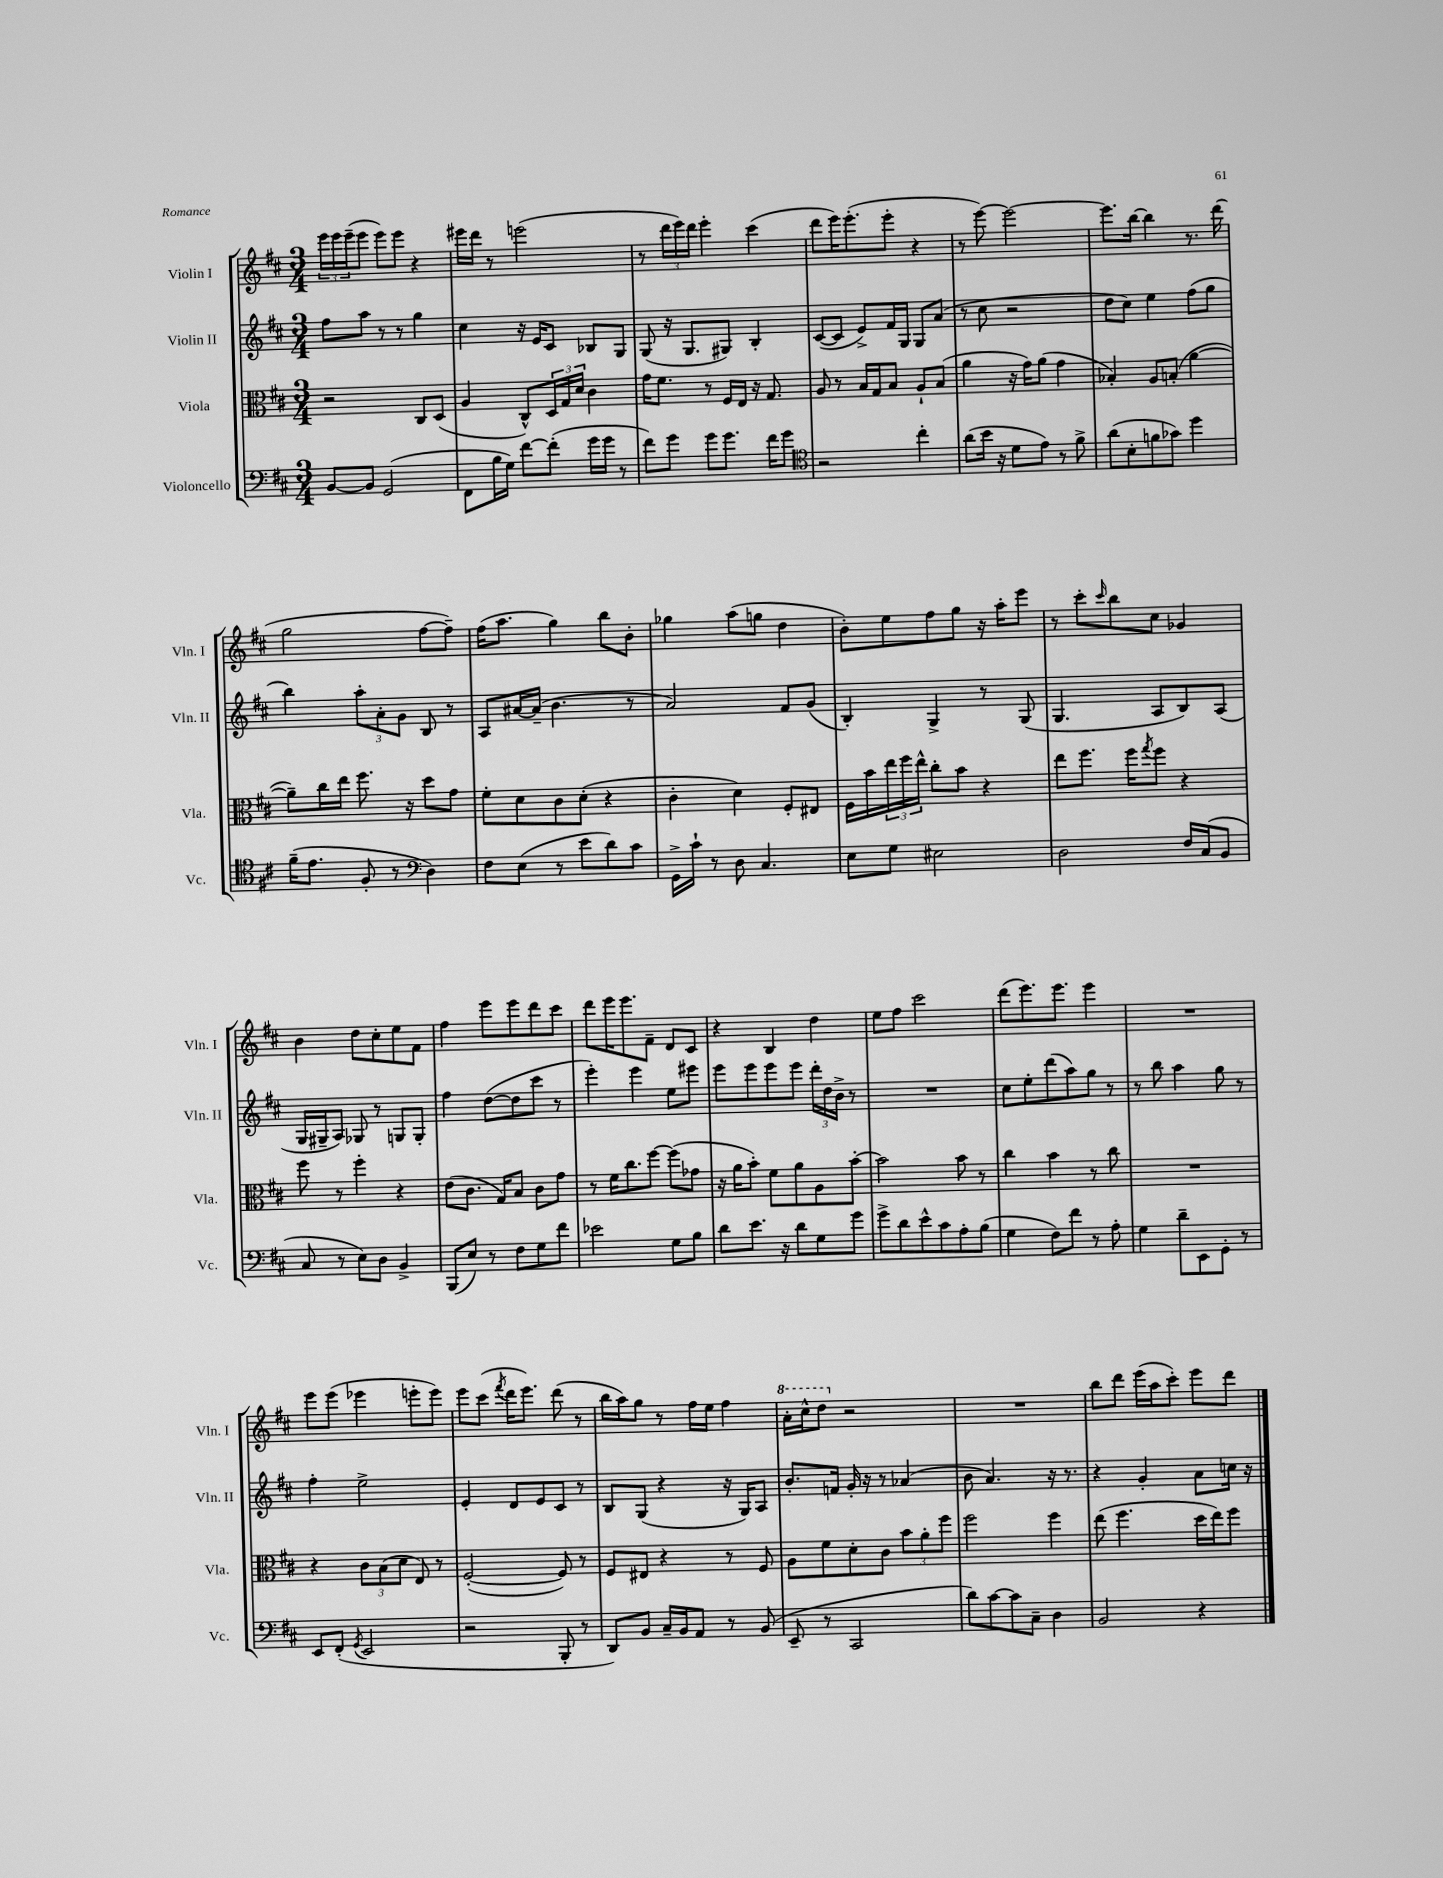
<<
\new StaffGroup <<
\new Staff = "s0" \with { instrumentName = "Violin I" shortInstrumentName = "Vln. I" } {
    \clef treble \key d \major \numericTimeSignature \time 3/4
    \tuplet 3/2 { e'''16 e'''16 e'''16--( } e'''8 e'''8) e'''8 r4 |
    eis'''16 d'''16 r8 e'''2( |
    r8 \tuplet 3/2 { d'''16 e'''16) d'''16 } e'''4-. cis'''4( |
    d'''8 e'''16) e'''8.-.( e'''8-. r4 |
    r8 e'''8~) e'''2~ |
    e'''8. b''16~ b''4 r8. d'''16( |
    g''2 fis''8~ fis''8--) |
    fis''16( a''8. g''4) b''8 b'8-. |
    ges''4 a''8( g''8 d''4 |
    b'8-.) e''8 fis''8 g''8 r16 a''16-. e'''8 |
    r8 cis'''8-. \grace { cis'''16 } b''8 cis''8 ges'4 |
    b'4 d''8 cis''8-. e''8 fis'8 |
    fis''4 e'''8 e'''8 d'''8 cis'''8 |
    d'''8 e'''16 e'''8. fis'8-- d'8 cis'8 |
    r4 b4 d''4 |
    e''8 fis''8 cis'''2 |
    d'''8( e'''8.) e'''8. e'''4 |
    R2. |
    e'''8 e'''8( ees'''4 e'''8-. e'''8) |
    e'''8 cis'''8( \acciaccatura { fis'''8 } d'''16 e'''8.) d'''8( r8 |
    b''16 a''16) g''8 r8 fis''16 e''16 fis''4 |
    \ottava #1 a''16-. cis'''16-^ d'''8 \ottava #0 r2 |
    R2. |
    b''8 d'''8 e'''16( a''16 cis'''8-.) e'''8 d'''8 \bar "|." |
}
\new Staff = "s1" \with { instrumentName = "Violin II" shortInstrumentName = "Vln. II" } {
    \clef treble \key d \major \numericTimeSignature \time 3/4
    fis''8 a''8 r8 r8 g''4 |
    cis''4 r16 e'16 cis'8 bes8 g8 |
    g8( r16 g8. gis8) b4-. |
    cis'8~( cis'8 e'8->) fis'16 g16 g8 a'8( |
    r8 cis''8 r2 |
    d''8 cis''8) e''4 fis''8( g''8 |
    b''4) \tuplet 3/2 { a''8-. a'8-. g'8 } b8 r8 |
    a8 ais'16~ ais'16--( b'4. r8 |
    a'2) fis'8 g'8( |
    b4-.) g4-> r8 g8( |
    g4. a8 b8) a8( |
    g16 gis16-- a8) ges8 r8 g8 g8-. |
    fis''4 d''8~( d''8 cis'''8 r8 |
    e'''4-.) e'''4 e''8 eis'''8 |
    e'''8 e'''8 e'''8 e'''8 \tuplet 3/2 { d'''16-. d''16 b'16-> } r8 |
    R2. |
    cis''8 e''8-. d'''8( a''8) g''8 r8 |
    r8 b''8 a''4 g''8 r8 |
    fis''4-. e''2-> |
    e'4-. d'8 e'8 cis'8 r8 |
    b8 g8( r4 r16 g16) a8 |
    b'8.-. f'16 g'16-. r16 r8 aes'4( |
    b'8 a'4.) r16 r8. |
    r4 g'4-. a'8 c''16 r16 \bar "|." |
}
\new Staff = "s2" \with { instrumentName = "Viola" shortInstrumentName = "Vla." } {
    \clef alto \key d \major \numericTimeSignature \time 3/4
    r2 cis8 d8( |
    a4 cis8-^) \tuplet 3/2 { d16 g16 d'16 } cis'4 |
    g'16 fis'8. r8 fis16 e16 r16 g8. |
    a8 r8 b16 g16 b8 a8-! b8( |
    a'4 r16 g'16) a'8( g'4 |
    bes4-.) a8 b8-.( a'4~ |
    a'8--) cis''16 e''16 fis''8. r16 d''8 g'8 |
    fis'8-. d'8 cis'8 d'8-.( r4 |
    cis'4-. d'4) fis8-. eis8 |
    fis16 b'16 \tuplet 3/2 { e''16 fis''16 e''16-^ } cis''8-. b'8 r4 |
    e''8 fis''8. fis''16 \acciaccatura { g''8 } fis''8 r4 |
    fis''8 r8 fis''4-. r4 |
    e'8( cis'8. g16) b8 cis'8 g'8 |
    r8 fis'16 cis''8. fis''8~ fis''8( ges'8 |
    r16 a'16 b'8-.) fis'8 a'8 a8 b'8~-. |
    b'2 b'8 r8 |
    cis''4 b'4 r8 cis''8 |
    R2. |
    r4 \tuplet 3/2 { cis'8 b8( d'8 } e8) r8 |
    fis2~-.( fis8) r8 |
    fis8 eis8 r4 r8 fis8 |
    a8 fis'8 d'8-. cis'8 \tuplet 3/2 { b'8 a'8-. fis''8 } |
    fis''2 fis''4 |
    e''8( fis''4. d''16 e''16) fis''8 \bar "|." |
}
\new Staff = "s3" \with { instrumentName = "Violoncello" shortInstrumentName = "Vc." } {
    \clef bass \key d \major \numericTimeSignature \time 3/4
    b,8~ b,8 g,2( |
    fis,8 b16 g16) fis'8~ fis'8-.( g'16 g'16 r8 |
    fis'8) g'8 g'8 g'8. fis'16 g'8 |
    \clef tenor r2 cis''4-. |
    a'8( b'16 r16 d'8 e'8) r8 fis'8-> |
    a'8( b8-. f'8 ges'8) d''4 |
    fis'16--( e'8. fis8-. r8 \clef bass d4) |
    fis8 e8( r8 e'8 d'8) cis'8 |
    g,16-> cis'16-! r8 d8 cis4. |
    e8 g8 eis2 |
    d2 fis16 cis16( b,8 |
    cis8 r8 e8) d8 b,4-> |
    b,,8( e8) r8 fis8 g8 fis'8 |
    ees'2 g8 b8 |
    d'8 e'8. r16 d'8 g8 g'8 |
    g'8-> d'8 e'8-^ cis'8 a8-. b8( |
    g4 fis8) fis'8 r8 a8-. |
    g4 d'8-- e,8 g,8-. r8 |
    e,8 fis,8-.( \acciaccatura { g,8 } e,2 |
    r2 b,,8-. r8 |
    d,8) b,8 cis16-- b,16 a,8 r8 b,8( |
    e,8-- r8 cis,2 |
    d'8) cis'8~ cis'8 cis8-- d4 |
    b,2 r4 \bar "|." |
}
>>
>>
\layout { \context { \Score \remove "Bar_number_engraver" } }
